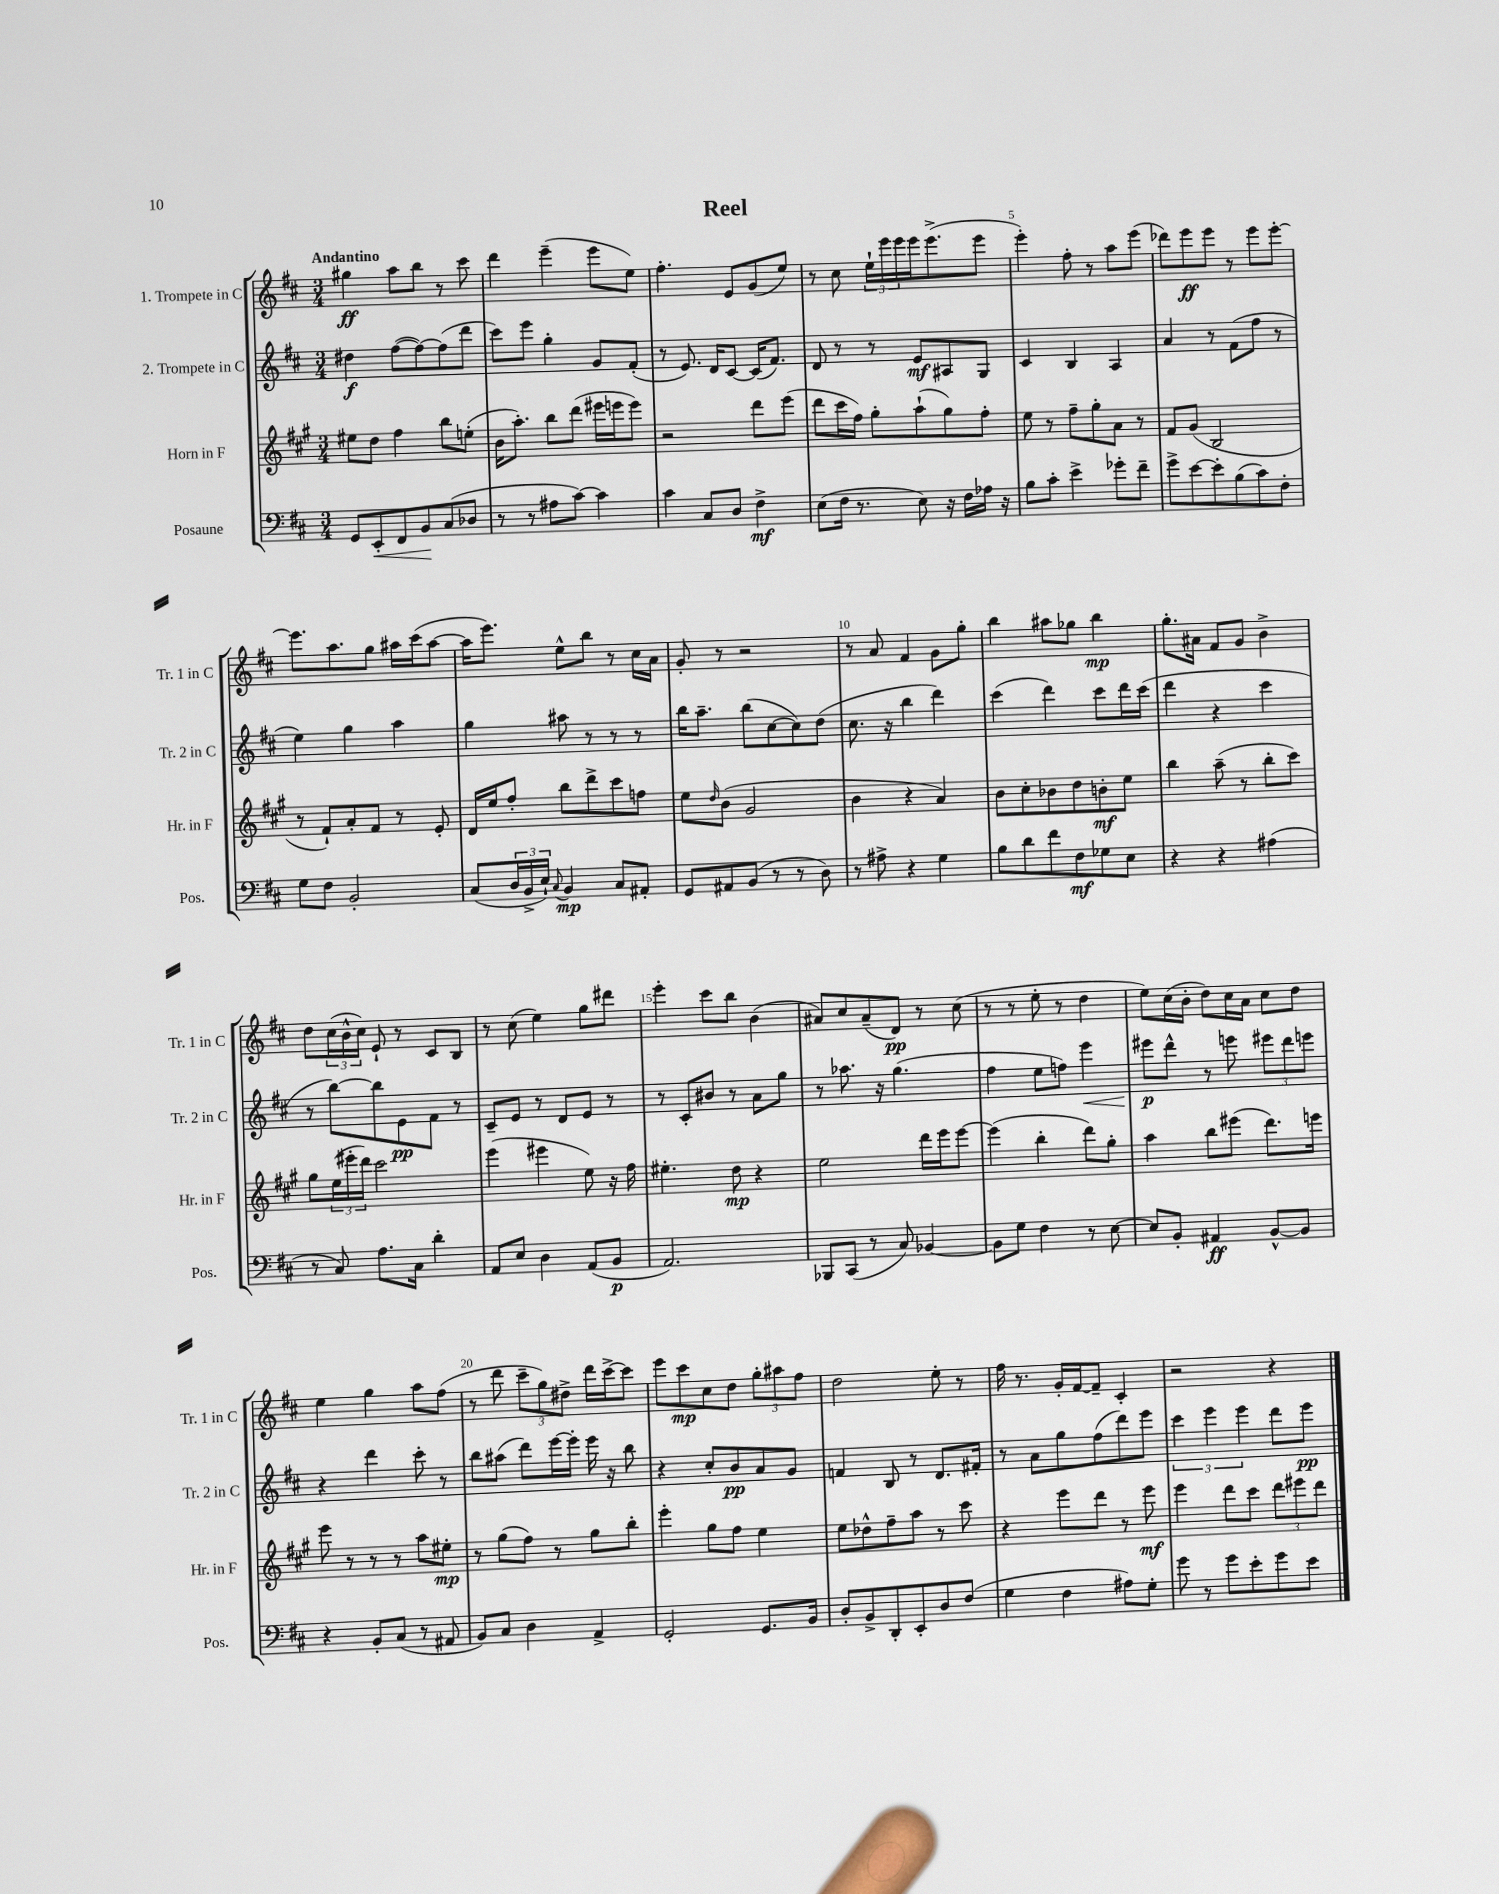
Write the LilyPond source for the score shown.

\header { title = "Reel" }
<<
\new StaffGroup <<
\new Staff = "s0" \with { instrumentName = "1. Trompete in C" shortInstrumentName = "Tr. 1 in C" } {
    \clef treble \key d \major \numericTimeSignature \time 3/4 \tempo "Andantino"
    gis''4\ff a''8 b''8 r8 cis'''8 |
    d'''4 e'''4--( e'''8 e''8) |
    fis''4.-. e'8 g'8( e''8) |
    r8 cis''8 \tuplet 3/2 { e''16-! e'''16 e'''16 } e'''16 e'''8.->( e'''8 |
    e'''4-.) fis''8-. r8 a''8 e'''8( |
    des'''8) e'''8\ff e'''8 r8 e'''8 e'''8~-. |
    e'''8. a''8. g''8 ais''16 cis'''16( ais''8~ |
    ais''16 e'''8.) e''8-^ b''8 r8 cis''16 a'16 |
    g'8-. r8 r2 |
    r8 a'8 fis'4 g'8 g''8-. |
    b''4 ais''8 ges''8 b''4\mp |
    g''8.-. ais'16 fis'8 g'8 b'4-> |
    d''8 \tuplet 3/2 { cis''16( b'16-^ cis''16) } e'8-! r8 cis'8 b8 |
    r8 cis''8( e''4) g''8 dis'''8 |
    e'''4-. cis'''8 b''8 b'4( |
    ais'8) cis''8 ais'8--( d'8\pp) r8 cis''8( |
    r8 r8 e''8-. r8 d''4 |
    e''8) cis''16( b'16-. d''8) cis''16 a'16 cis''8 d''8 |
    e''4 g''4 a''8 fis''8( |
    r8 d'''8 \tuplet 3/2 { cis'''8-- g''8) dis''8-> } d'''16 cis'''16~-> cis'''8 |
    e'''8 cis'''8\mp cis''8 d''8 \tuplet 3/2 { g''8-. ais''8 fis''8 } |
    d''2 e''8-. r8 |
    fis''16 r8. g'16-. fis'16~ fis'8-- cis'4-. |
    r2 r4 \bar "|." |
}
\new Staff = "s1" \with { instrumentName = "2. Trompete in C" shortInstrumentName = "Tr. 2 in C" } {
    \clef treble \key d \major \numericTimeSignature \time 3/4
    dis''4\f fis''8~( fis''8~) fis''8( d'''8 |
    cis'''8) e'''8 g''4-. g'8 fis'8-.( |
    r8 e'8.) d'16 cis'8~ cis'16( fis'8.) |
    d'8 r8 r8 e'8\mf ais8 g8 |
    cis'4 b4 a4 |
    a'4 r8 fis'8( fis''8 r8 |
    e''4) g''4 a''4 |
    g''4 ais''8 r8 r8 r8 |
    b''16 a''8.-- b''8( cis''8~ cis''8) d''8( |
    cis''8. r16 b''4 d'''4) |
    cis'''4( d'''4) cis'''8 d'''16 cis'''16( |
    d'''4 r4 cis'''4 |
    r8 b''8~) b''8 e'8\pp fis'8 r8 |
    cis'8-- e'8 r8 d'8 e'8 r8 |
    r8 cis'8-. bis'8 r8 a'8 g''8 |
    r8 aes''8. r16 g''4.( |
    fis''4 e''8 f''8) e'''4\< |
    eis'''8\p\! d'''8-^ r8 e'''8 \tuplet 3/2 { eis'''8 d'''8 e'''8 } |
    r4 d'''4 cis'''8-. r8 |
    b''8 ais''8( d'''8) e'''16~ e'''16-. e'''16 r16 b''8 |
    r4 cis''8-. b'8\pp a'8 g'8 |
    f'4 b8 r8 d'8. fis'16-. |
    r8 a'8 g''8 fis''8( d'''8) e'''8 |
    \tuplet 3/2 { cis'''4 e'''4 e'''4 } d'''8 e'''8\pp \bar "|." |
}
\new Staff = "s2" \with { instrumentName = "Horn in F" shortInstrumentName = "Hr. in F" } {
    \clef treble \key a \major \numericTimeSignature \time 3/4
    eis''8 d''8 fis''4 b''8 e''8-.( |
    b'16 a''8.-.) b''8 d'''8( eis'''16 e'''16 e'''8) |
    r2 d'''8 e'''8( |
    d'''8 cis'''16 fis''16) gis''8-. a''8-!( gis''8) fis''8-. |
    e''8 r8 fis''8-- gis''8-. a'8 r8 |
    fis'8 gis'8( b2 |
    r8 fis'8-!) a'8-. fis'8 r8 e'8-. |
    d'16 e''16 fis''8-. b''8 d'''8-> cis'''8 f''8 |
    e''8 \grace { d''16 } b'8( gis'2 |
    b'4 r4 a'4) |
    b'8 cis''8-. bes'8 d''8 b'8-.\mf e''8 |
    b''4 a''8--( r8 b''8-. cis'''8) |
    gis''8 \tuplet 3/2 { e''16( eis'''16-. d'''16) } cis'''2 |
    e'''4( eis'''4 e''8) r16 fis''16 |
    eis''4.-. d''8\mp r4 |
    e''2 d'''16 e'''16 e'''8~ |
    e'''4( b''4-. d'''8) gis''8-. |
    a''4 b''8 eis'''8( d'''8.) e'''16 |
    e'''8 r8 r8 r8 a''8 eis''8-.\mp |
    r8 gis''8( fis''8) r8 gis''8 b''8-. |
    e'''4-. gis''8 fis''8 e''4 |
    e''8 des''8-^ fis''8-- a''8 r8 cis'''8 |
    r4 e'''8 d'''8 r8 e'''8\mf |
    e'''4 d'''8 cis'''8 \tuplet 3/2 { d'''8 eis'''8 d'''8 } \bar "|." |
}
\new Staff = "s3" \with { instrumentName = "Posaune" shortInstrumentName = "Pos." } {
    \clef bass \key d \major \numericTimeSignature \time 3/4
    g,8 e,8-.\< fis,8 b,8\! cis8( des8 |
    r8 r8 ais8 cis'8~) cis'4 |
    cis'4 cis8 d8 fis4->\mf |
    e8( fis16 r8. e8) r16 fis16 aes16 r16 |
    b8 cis'8-. e'4-> ges'8-. fis'8-- |
    g'8-> e'8~ e'8-. b8( cis'8) fis8-. |
    g8 fis8 b,2-. |
    cis8( \tuplet 3/2 { d16 b,16-> e16-!) } \appoggiatura { cis8 } b,4\mp cis8 ais,8-. |
    g,8 ais,8 b,8( r8 r8 d8) |
    r8 ais8-> r4 g4 |
    b8 d'8 fis'8 fis8\mf ges8 e8 |
    r4 r4 ais4( |
    r8 cis8) a8. cis16 d'4-. |
    a,8 e8 d4 a,8( b,8\p |
    a,2.) |
    bes,,8 cis,8( r8 cis8) bes,4~ |
    bes,8 g8 fis4 r8 e8~ |
    e8 b,8-. ais,4\ff b,8~-^ b,8 |
    r4 b,8-. cis8( r8 ais,8 |
    b,8) cis8 d4 a,4-> |
    g,2-. g,8. b,16 |
    d8-. b,8-> d,8-. e,8-. d8 fis8( |
    g4 fis4 ais8) g8-. |
    g'8 r8 g'8 e'8-. g'8 e'8 \bar "|." |
}
>>
>>
\layout { \context { \Score \override BarNumber.break-visibility = ##(#f #t #t) barNumberVisibility = #(every-nth-bar-number-visible 5) } }
